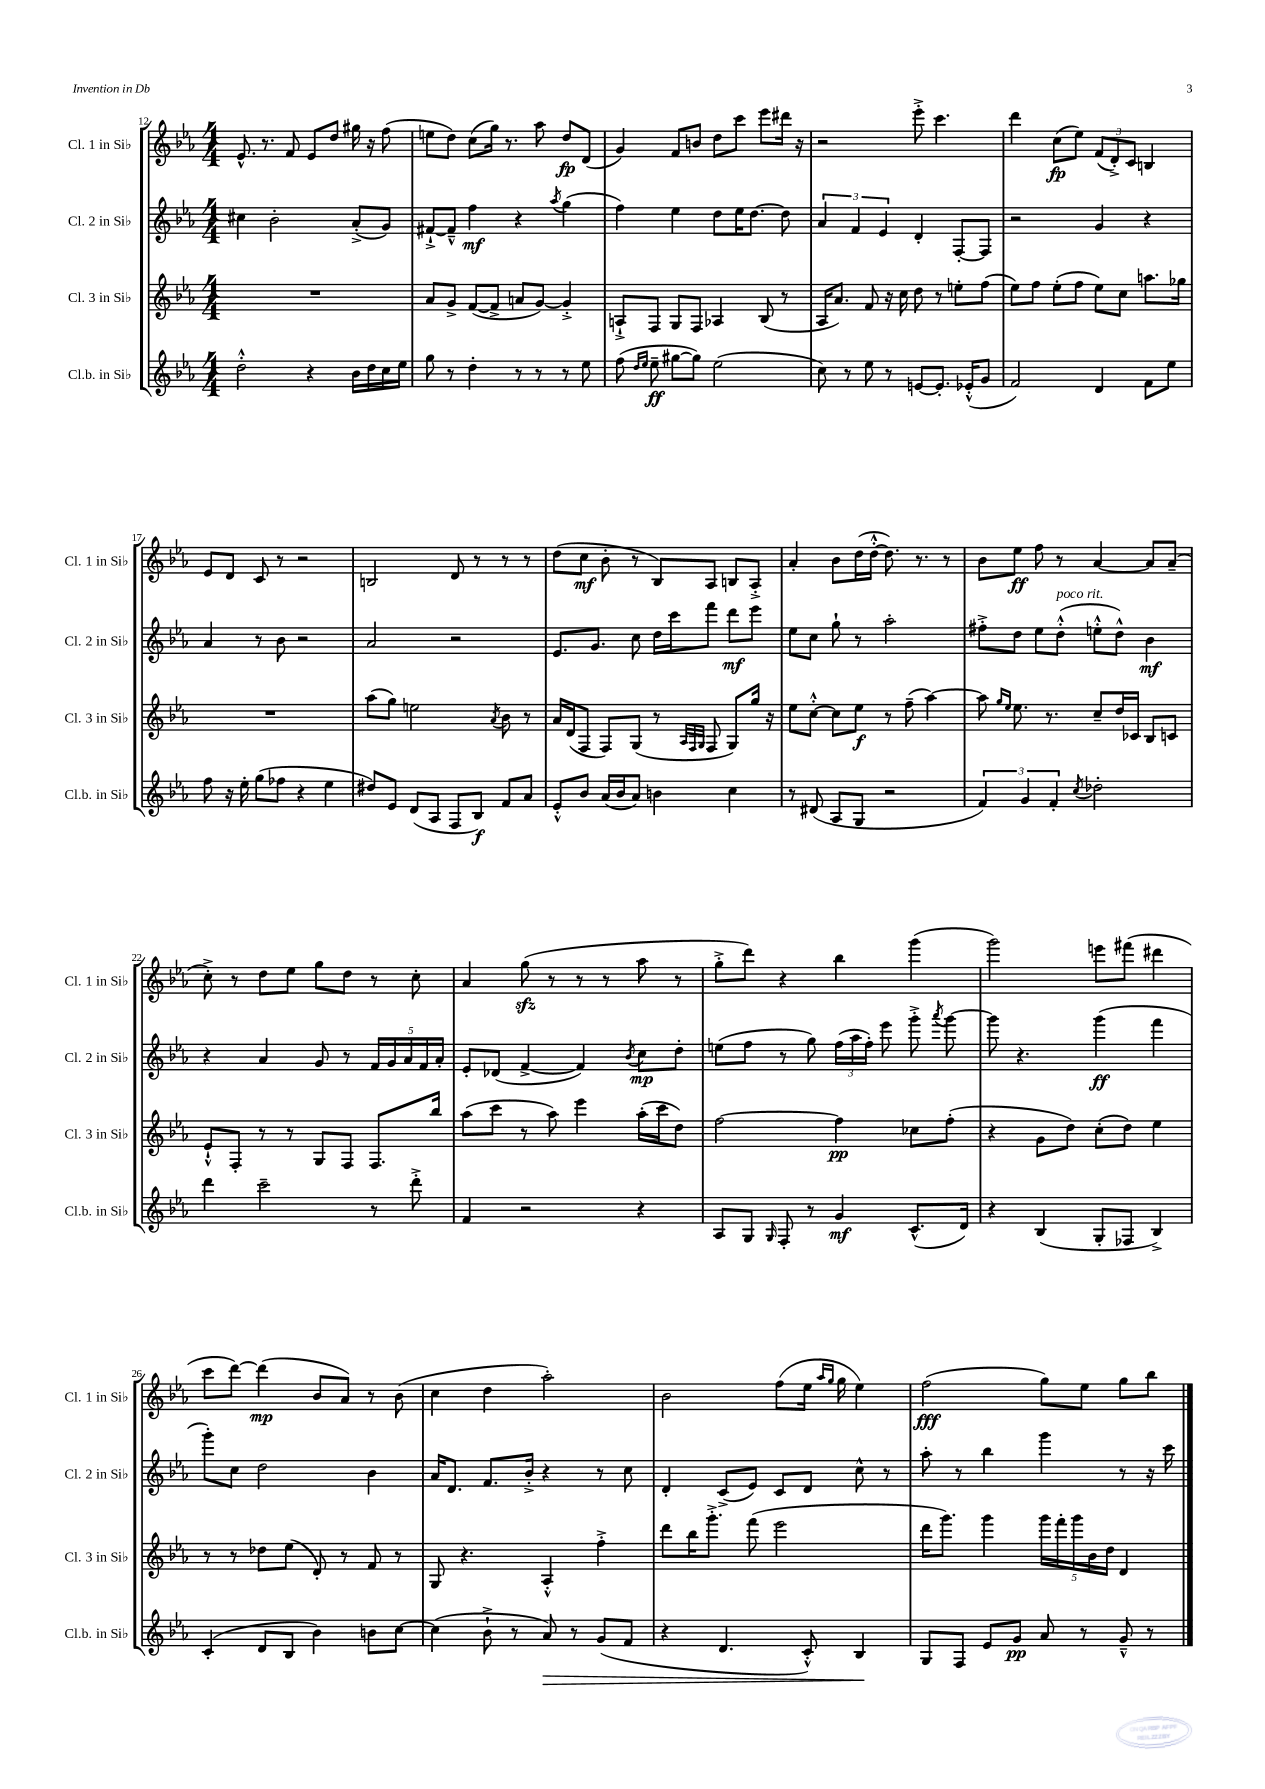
<<
\new StaffGroup <<
\new Staff = "s0" \with { instrumentName = "Cl. 1 in Sib" shortInstrumentName = "Cl. 1 in Sib" } {
    \clef treble \key ees \major \numericTimeSignature \time 4/4
    \autoBeamOff ees'8.-^ r8. f'8 ees'8[ d''8] gis''16 r16 f''8( |
    e''8[ d''8]) c''8[( g''16]) r8. aes''8 d''8[\fp d'8]( |
    g'4) f'8[ b'8] d''8[ c'''8] ees'''8[ dis'''16] r16 |
    r2 ees'''8-.-> c'''4. |
    d'''4 c''8[\fp( ees''8]) \tuplet 3/2 { f'8[( d'8-.->) c'8] } b4 |
    ees'8[ d'8] c'8 r8 r2 |
    b2 d'8 r8 r8 r8 |
    d''8[( c''8]\mf bes'8-. r8 bes8[) aes8] b8[ aes8]-.-> |
    aes'4-. bes'8[ d''16( d''16]~-.-^ d''8.) r8. r8 |
    bes'8[ ees''8]\ff f''8 r8 aes'4~ aes'8[ aes'8]--( |
    c''8-.->) r8 d''8[ ees''8] g''8[ d''8] r8 c''8-. |
    aes'4 g''8\sfz( r8 r8 r8 aes''8 r8 |
    g''8[-.-> d'''8]) r4 bes''4 g'''4( |
    g'''2) e'''8[ fis'''8]( dis'''4 |
    c'''8[ d'''8]~) d'''4\mp( bes'8[ aes'8]) r8 bes'8( |
    c''4 d''4 aes''2-.) |
    bes'2 f''8[( ees''16] \grace { aes''16[ g''16] } g''16 ees''4) |
    f''2\fff( g''8[) ees''8] g''8[ bes''8] \bar "|." |
}
\new Staff = "s1" \with { instrumentName = "Cl. 2 in Sib" shortInstrumentName = "Cl. 2 in Sib" } {
    \clef treble \key ees \major \numericTimeSignature \time 4/4
    \autoBeamOff cis''4 bes'2-. aes'8[-.->( g'8]) |
    fis'8[~-!-> fis'8]---^ f''4\mf r4 \acciaccatura { aes''8 } g''4( |
    f''4) ees''4 d''8[ ees''16 d''8.]~ d''8 |
    \tuplet 3/2 { aes'4 f'4 ees'4 } d'4-. f8[~-. f8] |
    r2 g'4 r4 |
    aes'4 r8 bes'8 r2 |
    aes'2 r2 |
    ees'8.[ g'8.] c''8 d''16[ c'''16 f'''8] d'''8[\mf ees'''8] |
    ees''8[ c''8] g''8-! r8 aes''2-. |
    fis''8[-.-> d''8] ees''8[ d''8]-.-^^\markup { \italic "poco rit." }( e''8[-.-^ d''8]-^) bes'4\mf |
    r4 aes'4 g'8 r8 \tuplet 5/4 { f'16[ g'16 aes'16 f'16 aes'16]-. } |
    ees'8[-. des'8]( f'4~-> f'4) \acciaccatura { bes'8 } c''8[\mp d''8]-. |
    e''8[( f''8] r8 g''8) \tuplet 3/2 { f''16[( aes''16 f''16]-.) } ees'''8 g'''8-.-> \acciaccatura { aes'''8 } g'''8~ |
    g'''8 r4. g'''4\ff( f'''4 |
    g'''8[-.) c''8] d''2 bes'4 |
    aes'16[ d'8.] f'8.[ bes'16]-.-> r4 r8 c''8 |
    d'4-. c'8[->( ees'8]) c'8[ d'8] c''8-^ r8 |
    aes''8-. r8 bes''4 g'''4 r8 r16 c'''16 \bar "|." |
}
\new Staff = "s2" \with { instrumentName = "Cl. 3 in Sib" shortInstrumentName = "Cl. 3 in Sib" } {
    \clef treble \key ees \major \numericTimeSignature \time 4/4
    \autoBeamOff R1 |
    aes'8[ g'8]-> f'8[~( f'8]-> a'8[ g'8]~) g'4-.-> |
    a8[-!-> f8] g8[ f8] aes4 bes8( r8 |
    aes16[ aes'8.]) f'8 r16 c''16 d''8 r8 e''8[-. f''8]( |
    ees''8[) f''8] ees''8[-.( f''8] ees''8[) c''8] a''8.[ ges''16] |
    R1 |
    aes''8[( g''8]) e''2 \acciaccatura { aes'8 } bes'8 r8 |
    aes'16[ d'16( f8] f8[) g8]( r8 \grace { aes32[ f32 g32] } f8 g8[) g''16] r16 |
    ees''8[ c''8]~-.-^ c''8[ ees''8]\f r8 f''8--( aes''4~) |
    aes''8 \grace { g''16[ ees''16] } ees''8. r8. c''8[-- d''16 ces'16] bes8[ c'8] |
    ees'8[-!-^ f8]-. r8 r8 g8[ f8] f8.[ bes''16] |
    aes''8[( c'''8] r8 aes''8) ees'''4 aes''16[-.( c'''16 d''8]) |
    f''2~ f''4\pp ces''8[ f''8]-.( |
    r4 g'8[ d''8]) c''8[-.( d''8]) ees''4 |
    r8 r8 des''8[ ees''8]( d'8-.) r8 f'8 r8 |
    g8 r4. aes4-.-^ f''4-.-> |
    d'''8[ bes''16 g'''8.]-.-> f'''8( ees'''2 |
    d'''16[ g'''8.]) g'''4 \tuplet 5/4 { g'''16[ f'''16-. g'''16 bes'16 d''16] } d'4 \bar "|." |
}
\new Staff = "s3" \with { instrumentName = "Cl.b. in Sib" shortInstrumentName = "Cl.b. in Sib" } {
    \clef treble \key ees \major \numericTimeSignature \time 4/4
    \autoBeamOff d''2-.-^ r4 bes'16[ d''16 c''16 ees''16] |
    g''8 r8 d''4-. r8 r8 r8 ees''8 |
    f''8( \grace { d''16[ ees''16] } ees''8--\ff gis''8[~ gis''8]) ees''2( |
    c''8) r8 ees''8 r8 e'8[~ e'8.]-. ees'16[-.-^( g'8] |
    f'2) d'4 f'8[ ees''8] |
    f''8 r16 ees''16-. g''8[( fes''8] r4 ees''4 |
    dis''8[) ees'8] d'8[( aes8] f8[ bes8]\f) f'8[ aes'8] |
    ees'8[-.-^ bes'8] aes'16[( bes'16 aes'8]) b'4 c''4 |
    r8 dis'8( aes8[ g8] r2 |
    \tuplet 3/2 { f'4) g'4 f'4-. } \acciaccatura { c''8 } des''2-. |
    d'''4 c'''2-- r8 d'''8-.-> |
    f'4 r2 r4 |
    aes8[ g8] \grace { g16 } f8-. r8 g'4\mf c'8.[-^( d'16]) |
    r4 bes4( g8[-. fes8] bes4->) |
    c'4-.( d'8[ bes8] bes'4) b'8[ c''8]~ |
    c''4( bes'8-!-> r8 aes'8\>) r8 g'8[( f'8] |
    r4 d'4. c'8-.-^) bes4\! |
    g8[ f8] ees'8[ g'8]\pp aes'8 r8 g'8---^ r8 \bar "|." |
}
>>
>>
\layout { \context { \Score currentBarNumber = #12 } }
